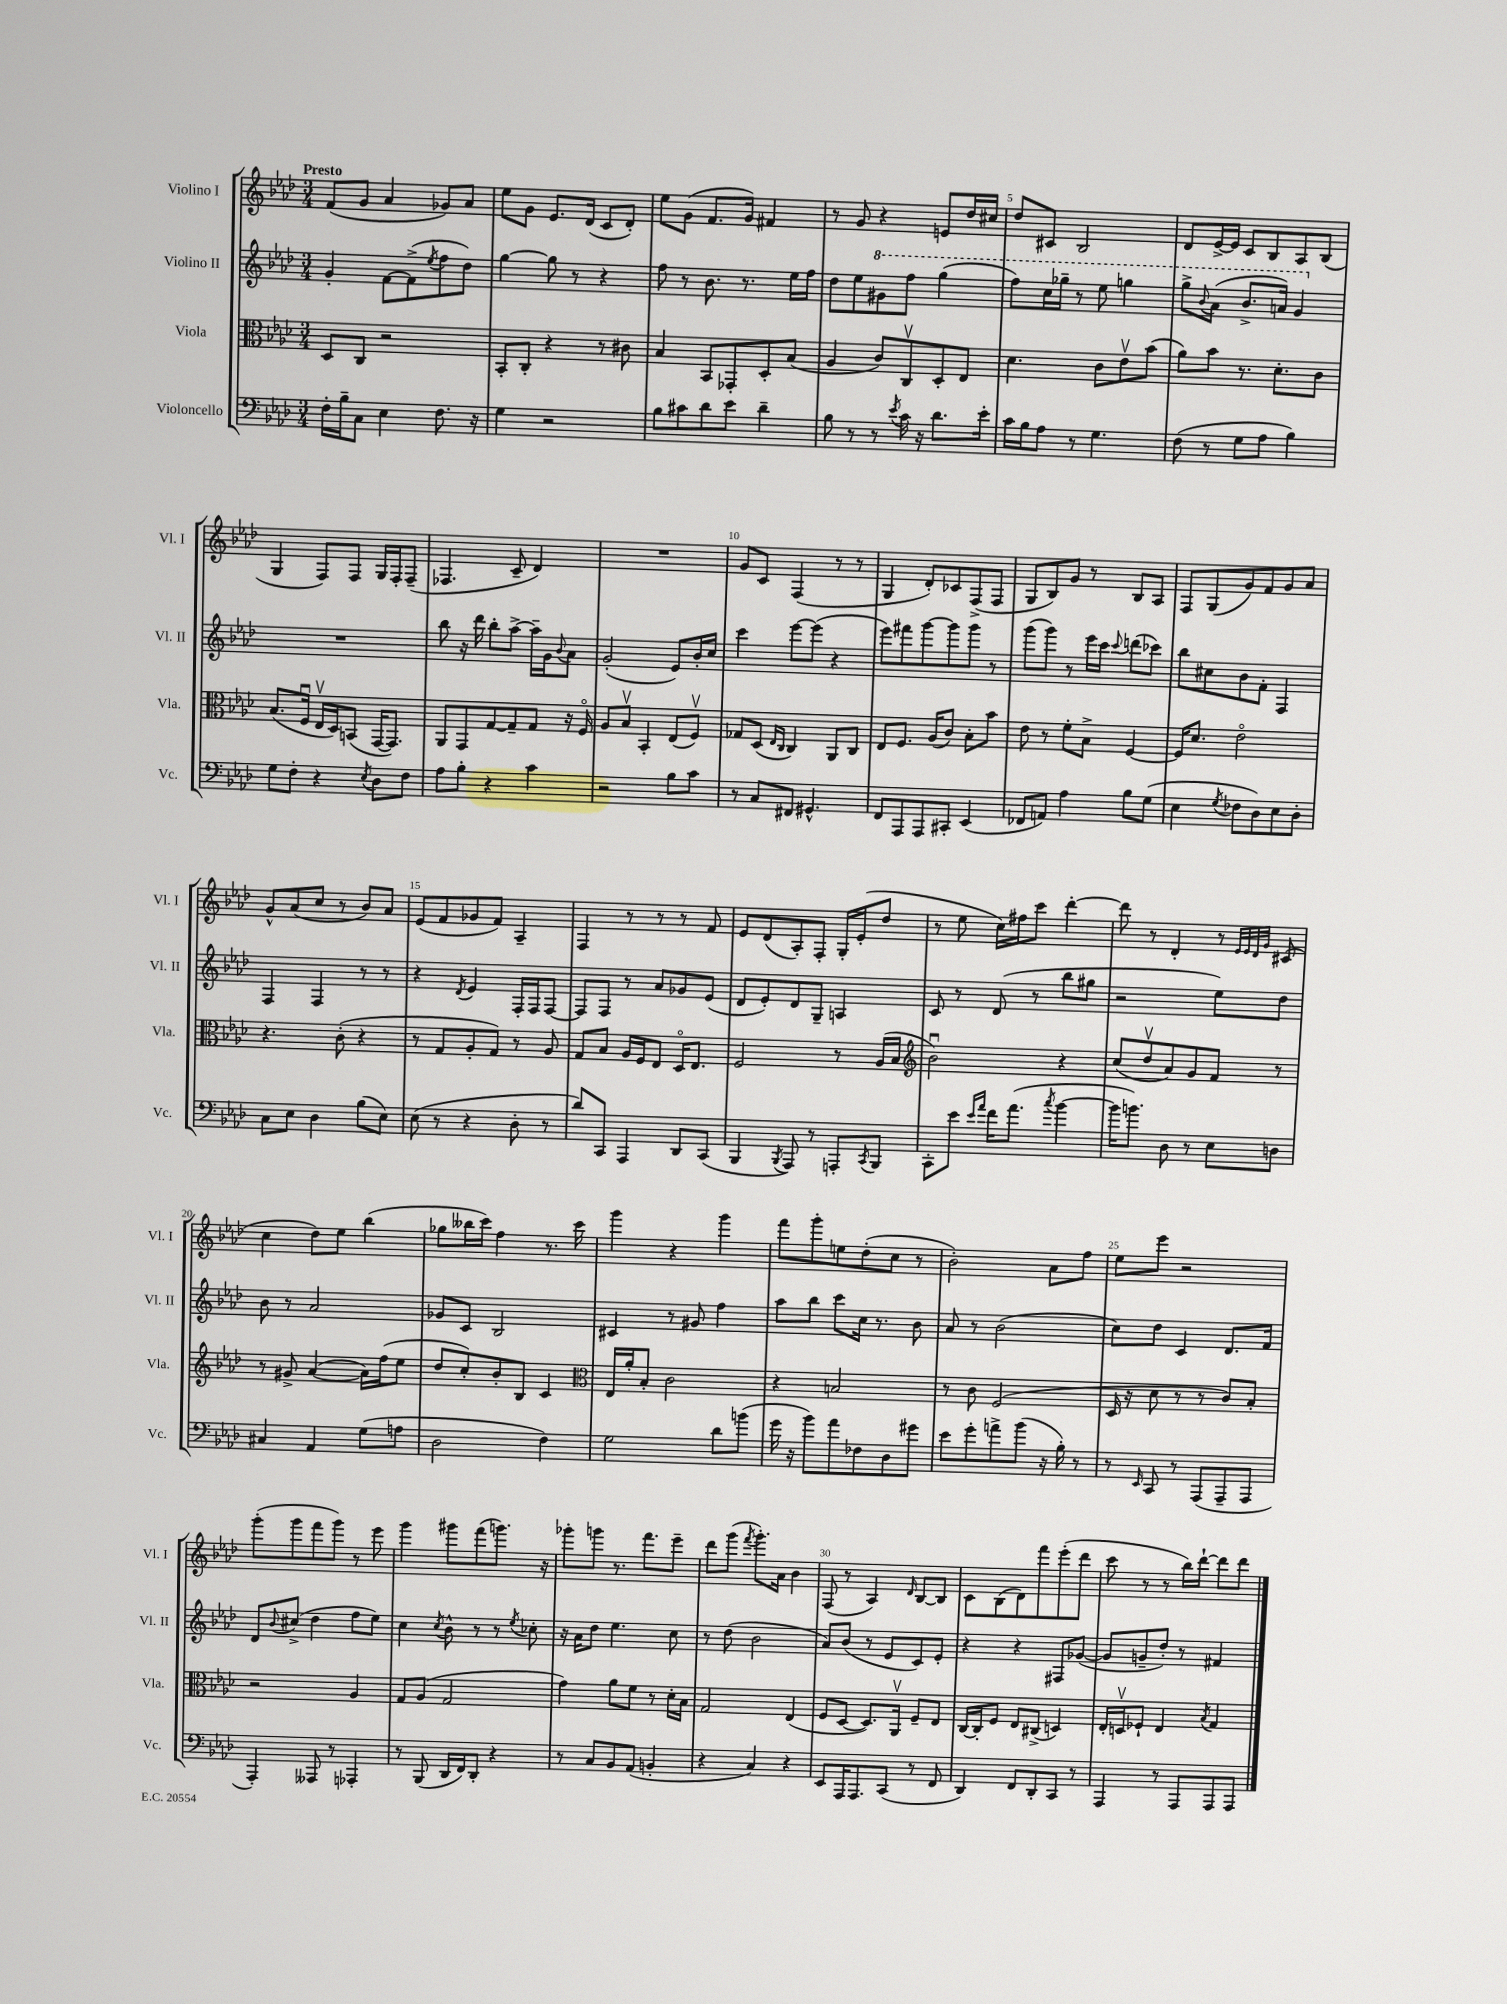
<<
\new StaffGroup <<
\new Staff = "s0" \with { instrumentName = "Violino I" shortInstrumentName = "Vl. I" } {
    \clef treble \key aes \major \numericTimeSignature \time 3/4 \tempo "Presto"
    f'8( g'8 aes'4 ges'8) aes'8 |
    ees''8 g'8 ees'8. des'16( c'8 des'8-.) |
    ees''8 g'8( f'8. g'16) fis'4 |
    r8 g'8 r4 e'8 des''16 cis''16 |
    des''8 cis'8 bes2 |
    des'8 ees'16~-> ees'16 c'8 bes8 aes8 bes8( |
    g4 f8) f8 g16 f16-. f8--( |
    fes4. c'8-- des'4) |
    R2. |
    g'8 c'8 f4( r8 r8 |
    g4 des'8-.) ces'8 f8->( f8 |
    g8 bes8) g'8 r8 bes8 aes8 |
    f8 g8( g'8) f'8 g'8 aes'8 |
    g'8-^ aes'8( c''8 r8 bes'8) aes'8 |
    ees'8( f'8 ges'8 f'8) aes4-- |
    f4 r8 r8 r8 f'8 |
    ees'8 des'8( aes8-.) f8-. g16-. ees'16-.( des''8 |
    r8 ees''8 c''16) fis''16 c'''8 des'''4~-. |
    des'''8 r8 des'4-. r8 \grace { ees'32 ees'32 des'32 g'32 } cis'8( |
    c''4 des''8) ees''8 bes''4( |
    ges''8 beses''16 c'''16) f''4 r8. c'''16 |
    g'''4 r4 g'''4 |
    f'''8 g'''8-. e''8 des''8-.( c''8 r8 |
    bes'2-.) aes'8 f''8 |
    ees''8 ees'''8 r2 |
    g'''8-.( g'''8 f'''8 g'''8) r8 ees'''8 |
    g'''4 gis'''8 f'''8( g'''8.) r16 |
    ges'''8-. g'''8 r8. f'''8. ees'''8-- |
    des'''8 g'''8( \acciaccatura { f'''8 } g'''8.-.) aes'16 bes'4 |
    f8( r8 aes4) \grace { des'16 } bes8~ bes8 |
    c'8 bes8( des'8) f'''8 ees'''8-.( des'''8 |
    c'''8 r8 r8 bes''16) des'''16~-! des'''8 des'''8 \bar "|." |
}
\new Staff = "s1" \with { instrumentName = "Violino II" shortInstrumentName = "Vl. II" } {
    \clef treble \key aes \major \numericTimeSignature \time 3/4
    g'4-. f'8~ f'8->( \acciaccatura { ees''8 } f''8 des''8) |
    g''4~ g''8 r8 r4 |
    f''8 r8 bes'8. r8. ees''16 f''16 |
    des''8 ees''8 \ottava #1 gis''8 f'''8 g'''4( |
    f'''8) c'''16 ges'''16-- r8 ees'''8 g'''4 |
    g'''8-> \appoggiatura { bes''8 } aes''8( bes''8.-> a''16) g''4 \ottava #0 |
    R2. |
    bes''8 r16 des'''16 bes''8-. aes''8~-> aes''16-- g'16 \appoggiatura { bes'8 } aes'8 |
    g'2-.( ees'8) bes'16-. c''16 |
    c'''4 ees'''8~ ees'''8( r4 |
    ees'''8) fis'''8 g'''8~ g'''8 g'''8 r8 |
    g'''8( g'''8) r8 ees'''16 c'''16 \appoggiatura { c'''8 } d'''8( ces'''8) |
    bes''8 cis''8 bes'8 f'8-. f4 |
    f4 f4 r8 r8 |
    r4 \acciaccatura { des'8 } ees'4 f16-. f16 f8~ |
    f8 f8 r8 aes'8 ges'8 ees'8( |
    des'8 ees'8-.) des'8 g8-- a4 |
    c'8 r8 des'8( r8 bes''8 gis''8 |
    r2 ees''8) des''8 |
    bes'8 r8 aes'2 |
    ges'8 c'8 bes2 |
    cis'4 r8 gis'8 f''4 |
    aes''8 bes''8 c'''8 c''16 r8. bes'8 |
    aes'8 r8 bes'2( |
    c''8) des''8 c'4 des'8. f'16 |
    des'8 \appoggiatura { bes'8 } cis''8->( des''4 f''8 ees''8) |
    c''4 \acciaccatura { c''8 } bes'8-^ r8 r8 \acciaccatura { ees''8 } ces''8-. |
    r16 aes'16 des''8 ees''4. c''8 |
    r8 des''8( bes'2 |
    aes'8) bes'8( r8 ees'8 c'8) ees'8-. |
    r4 r4 fis8 ges'8~( |
    ges'8 g'8-- des''8-.) r8 fis'4 \bar "|." |
}
\new Staff = "s2" \with { instrumentName = "Viola" shortInstrumentName = "Vla." } {
    \clef alto \key aes \major \numericTimeSignature \time 3/4
    des8 c8 r2 |
    bes,8-. c8-. r4 r8 cis'8 |
    bes4 bes,8 ges,8-. des8-. bes8( |
    aes4 c'8) c8\upbow des8-. ees8 |
    des'4. c'8 ees'8\upbow bes'8( |
    aes'8) bes'8 r8. des'8.-. c'8 |
    bes8.( f16\downbow ees16\upbow des16) b,8( g,16~ g,8.) |
    aes,8 g,8 g8~ g8-- g8 r16 f16\flageolet |
    aes8 bes8\upbow bes,4-. ees8( f8\upbow) |
    ges8 des8( \grace { ees16 c16 } c4) aes,8 c8 |
    ees8 f8. aes16( c'8) bes8-. bes'8 |
    ees'8 r8 f'8-. bes8-> f4~ |
    f16 des'8. ees'2\flageolet |
    r4. c'8-.( r4 |
    r8 g8 aes8-. g8) r8 aes8 |
    g8 bes8 aes16 f16 ees8 des16\flageolet ees8. |
    f2 r8 aes16( bes16 |
    \clef treble bes'2\downbow) r4 |
    c''8( des''8\upbow aes'8) g'8 f'8 r8 |
    r8 gis'8-> aes'4~( aes'16) f''16( ees''8 |
    des''8 c''8-.) bes'8-. bes8 c'4 |
    \clef alto ees16 aes'16-. bes8-. c'2 |
    r4 b2 |
    r8 c'8 f2( |
    des16 r16 des'8 r8 r8 c'8) bes8-. |
    r2 aes4 |
    g8 aes8( g2 |
    g'4) aes'8 f'8 r8 des'16-. bes16 |
    g2 ees4( |
    f8 des8~ des8.) aes,16\upbow f8-- ees8 |
    c16~ c16-. f8 ees8 cis8->( d4) |
    ees16-. d16\upbow fes8-! ees4 \acciaccatura { bes8 } g4 \bar "|." |
}
\new Staff = "s3" \with { instrumentName = "Violoncello" shortInstrumentName = "Vc." } {
    \clef bass \key aes \major \numericTimeSignature \time 3/4
    f16-. bes16-- c8 ees4 f8. r16 |
    g4 r2 |
    bes8 cis'8 des'8 ees'8 des'4-- |
    bes8 r8 r8 \acciaccatura { ees'8 } c'16 r16 des'8. ees'16-. |
    c'16 bes16 aes8 r8 g4. |
    f8( r8 g8 aes8 bes4) |
    g8 f8-. r4 \acciaccatura { ees8 } des8 f8 |
    aes8 bes8-. r4 c'4 |
    r2 bes8 c'8 |
    r8 c8 fis,8 gis,4.-^ |
    f,8 aes,,8 aes,,8 cis,8-. ees,4( |
    fes,8 a,8) aes4 bes8 g8( |
    ees4 \acciaccatura { g8 } fes8 des8) ees8 des8-. |
    c8 ees8 des4 bes8( ees8) |
    ees8( r8 r4 des8-. r8 |
    des'8) c,8 aes,,4 des,8 c,8( |
    bes,,4 \acciaccatura { bes,,8 } aes,,8) r8 a,,8-. \acciaccatura { c,8 } bes,,8 |
    c,8-. ees'8 \grace { ees'16 aes'16 } f'16 aes'8.( \acciaccatura { c''8 } bes'4~ |
    bes'16 b'8.) des8 r8 ees8 d8 |
    cis4 aes,4 g8( a8 |
    des2 f4) |
    g2 des'8 b'8( |
    g'16 r16 bes'8) aes'8 fes8 des8 gis'8 |
    ees'8 g'8-. a'8-> bes'8( r16 bes16-.) r8 |
    r8 \grace { ees,16 } c,8 r8 aes,,8( aes,,8-- aes,,8 |
    aes,,4-.) aeses,,8 r8 aes,,4-. |
    r8 bes,,8( des,16 f,16) des,8-. r4 |
    r8 c8 bes,8 aes,8( b,4-. |
    r4 c4) r4 |
    ees,8 aes,,16 aes,,8. c,8( r8 f,8 |
    des,4) f,8 des,8-. c,8 r8 |
    aes,,4 r8 aes,,8 aes,,8 aes,,8 \bar "|." |
}
>>
>>
\layout { \context { \Score \override BarNumber.break-visibility = ##(#f #t #t) barNumberVisibility = #(every-nth-bar-number-visible 5) } }
